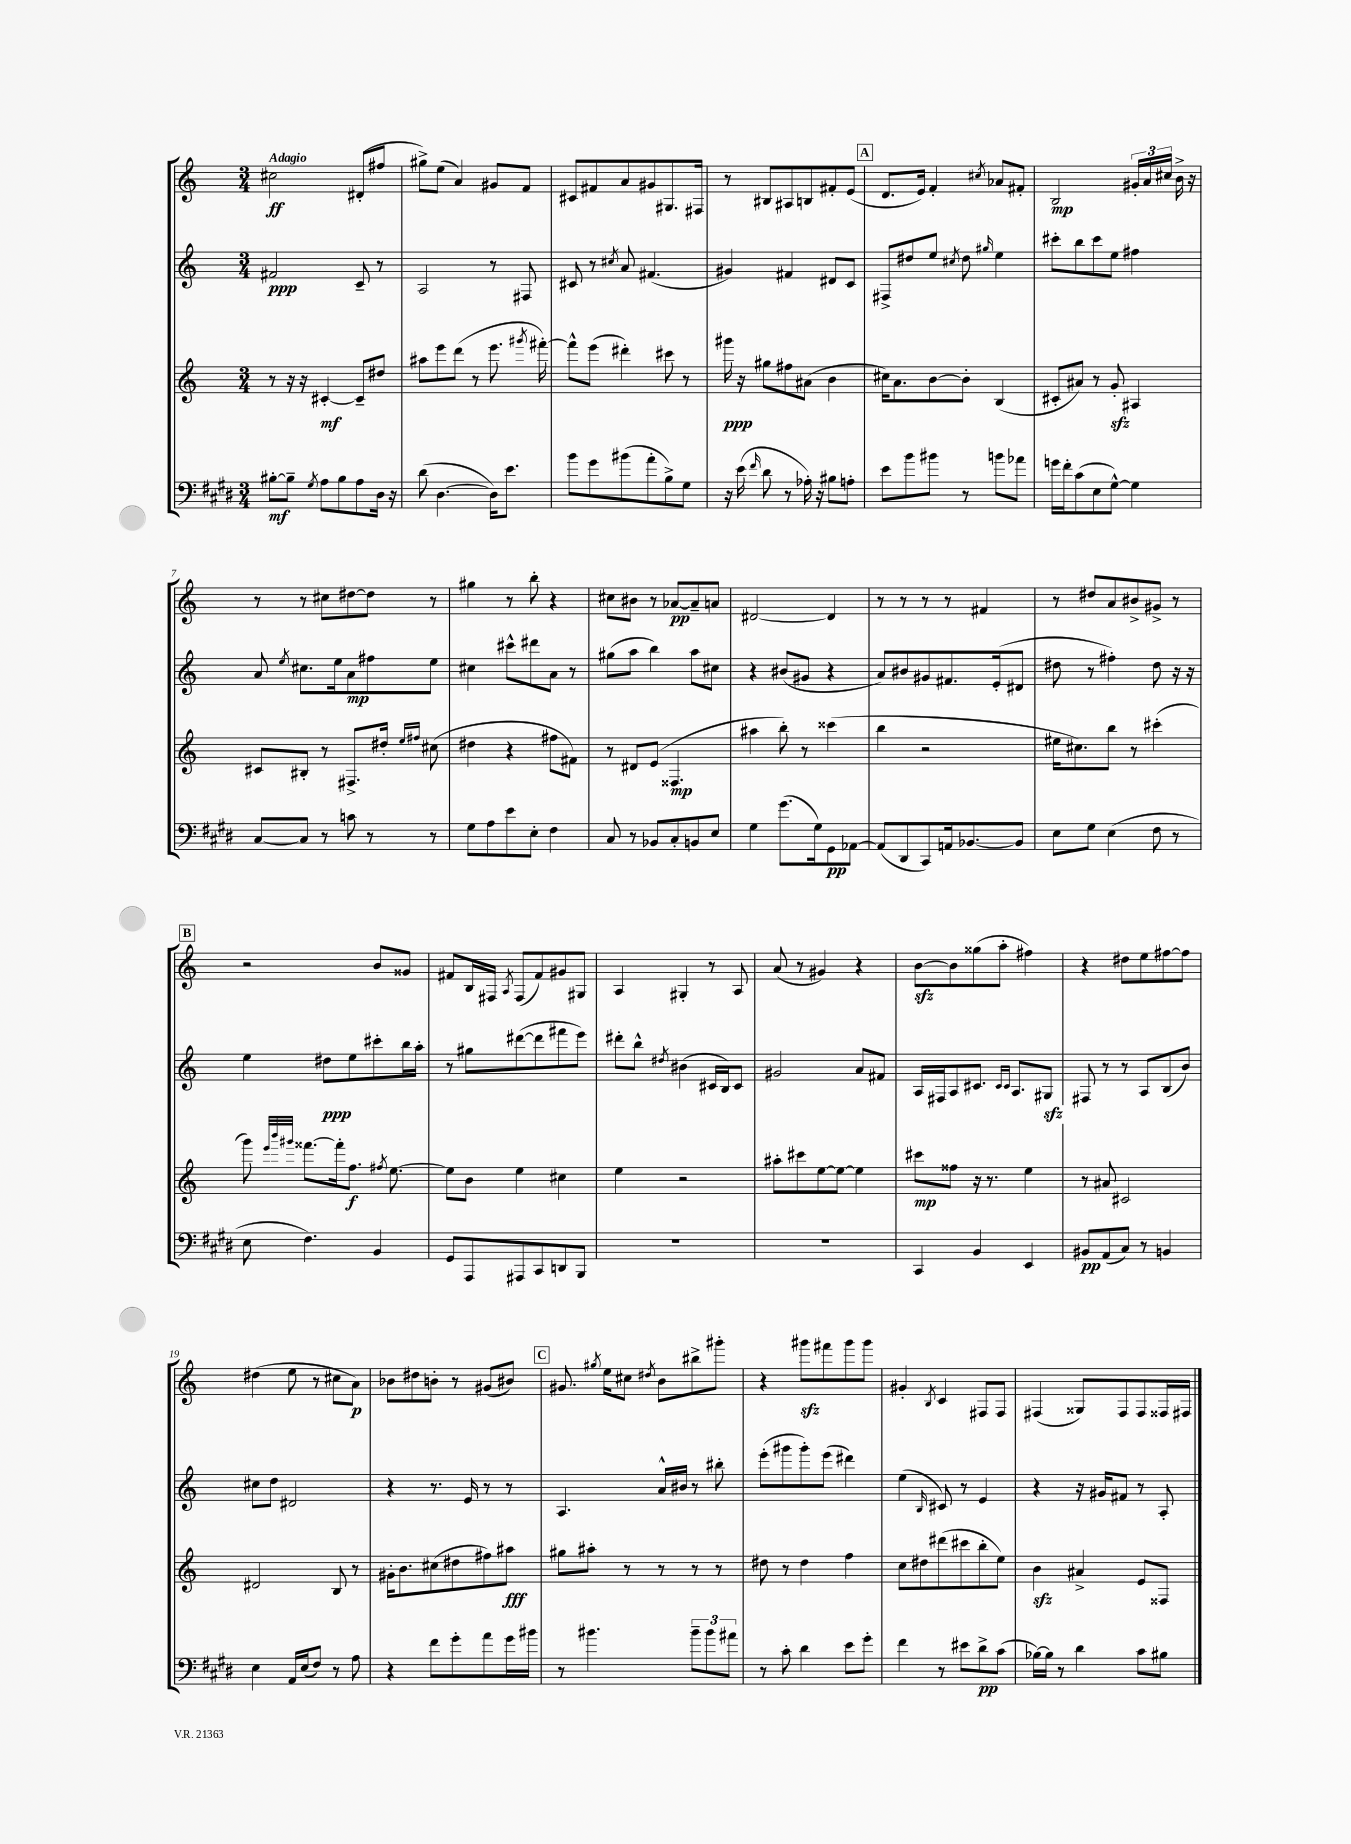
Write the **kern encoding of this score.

**kern	**kern	**kern	**kern
*staff4	*staff3	*staff2	*staff1
*clefF4	*clefG2	*clefG2	*clefG2
*k[f#c#g#d#]	*k[]	*k[]	*k[]
*M3/4	*M3/4	*M3/4	*M3/4
[8B#'	8r	2f#	2cc#
8B#~]	16r	.	.
.	16r	.	.
8qG#	.	.	.
8A	[4c#'	.	.
8B#	.	.	.
8A	8c#~]	8c~	(8d#'
16D#	8dd#	8r	8ff#
16r	.	.	.
=	=	=	=
(8d#	8aa#	2A	8gg#^)
[4.D#	8eee	.	(8ee
.	(8ddd	.	4a)
.	8r	.	.
16D#])	8.eee	8r	8g#
8.e	.	.	.
.	.	8F#	8f
.	8qggg#	.	.
.	[16fff#')	.	.
=	=	=	=
8b	8fff#^^]	8c#	8c#
8g#	(8eee	8r	8f#
.	.	8qcc#	.
(8b#	4ddd#')	8a	8a
8a'	.	(4.f#	8g#
8B^)	8ccc#	.	8.G#
8G#	8r	.	.
.	.	.	16F#
=	=	=	=
16r	16ggg#	4g#)	8r
(16e	16r	.	.
16qqf#	.	.	.
8d#	8gg#	.	8B#
8r	8ff#	4f#	8A#
16A-')	(8a#	.	8B
16r	.	.	.
8B#	4b	8d#	8f#'
8A'	.	8c	(8e
=	=	=	=
8e	16cc#)	8F#^	8.d
.	8.a	.	.
8b	.	8dd#	.
.	.	.	16e)
8b#	[8b	8ee	4f'
.	.	8qcc#	.
8r	8b']	8dd#	.
.	.	16qqgg#	8qcc#
8b	(4B	4ee	8a-
8a-	.	.	8f#'
=	=	=	=
16g	8c#'	8ccc#'	2B
16f#'	.	.	.
(8c#	8a#)	8bb	.
8E	8r	8ccc#	.
[8G#^^)	8g'	8ee	.
4G#]	4A#	4ff#	24g#'
.	.	.	24a
.	.	.	24cc#
.	.	.	16b^
.	.	.	16r
=	=	=	=
[8C#	8c#	8a	8r
.	.	8qee	.
8C#]	8B#'	8.cc#	8r
8r	8r	.	8cc#
.	.	16ee	.
8c	8.F#^	8a	[8dd#
8r	.	8ff#	8dd#]
.	16dd#'	.	.
.	16qqee	.	.
.	16qqff#	.	.
8r	(8cc#	8ee	8r
=	=	=	=
8G#	4dd#	4cc#	4gg#
8A	.	.	.
8e	4r	8ccc#^^	8r
8E'	.	8ddd#	8bb'
4F#	8ff#	8a	4r
.	8f#)	8r	.
=	=	=	=
8C#	8r	(8gg#	8cc#
8r	8d#	8aa	8b#
8BB-	(8e	4bb)	8r
8C#'	4.F##	.	[8a-
8BB	.	8aa	8a-~]
8E	.	8cc#	8a
=	=	=	=
4G#	4aa#	4r	[2d#
(8.g#	8bb')	(8b#	.
.	8r	8g#	.
16G#)	.	.	.
8GG#	(4ccc##	4r	4d#]
[8AA-	.	.	.
=	=	=	=
(8AA-]	4bb	8a)	8r
8DD#	.	8b#	8r
8CC#)	2r	8g#	8r
16AA	.	8.f#	8r
[8.BB-	.	.	.
.	.	.	4f#
.	.	(16e'	.
8BB-]	.	8d#	.
=	=	=	=
8E	16ee#	8dd#	8r
.	8.cc#)	.	.
8G#	.	8r	8dd#
(4E	8bb	4ff#')	8a
.	8r	.	8b#^
8F#	(4ccc#'	8dd#	8g#^
8r	.	16r	8r
.	.	16r	.
=	=	=	=
8E	8ggg)	4ee	2r
.	32qqeee	.	.
.	32qqbbb	.	.
.	32qqggg#	.	.
4.F#)	[8.fff##	.	.
.	.	8dd#	.
.	16fff##']	.	.
.	8.ff	8ee	.
4BB	.	8ccc#'	8b
.	8qff#	.	.
.	[8.ee	.	.
.	.	16bb	8g##
.	.	16aa'	.
=	=	=	=
8GG#	8ee]	8r	8f#
8AAA	8b	8gg#	16B
.	.	.	16F#
.	.	.	8qA
8AAA#	4ee	([8ddd#	(8F#
8CC#	.	8ddd#]	8f#)
8DD	4cc#	8fff#	8g#
8BBB	.	8eee)	8G#
=	=	=	=
2.r	4ee	8ddd#'	4A
.	.	8bb^^	.
.	.	8qdd#	.
.	2r	(4b#	4G#'
.	.	16c#	8r
.	.	16B)	.
.	.	8c#	8A
=	=	=	=
2.r	8aa#'	2g#	(8a
.	8ccc#	.	8r
.	[8ee	.	4g#)
.	8ee_	.	.
.	4ee]	8a	4r
.	.	8f#	.
=	=	=	=
4CC#	8ccc#	16A	[8b
.	.	16F#	.
.	8ff##	8A	8b]
4BB	16r	8.c#	(8gg##
.	8.r	.	.
.	.	.	8aa'
.	.	16qqc#	.
.	.	16qqc#	.
.	.	8.A	.
4EE	4ee	.	4ff#)
.	.	8G#	.
=	=	=	=
8BB#	8r	8F#	4r
(8AA	8a#	8r	.
8C#)	2c#	8r	8dd#
8r	.	8A	8ee
4BB	.	(8B	[8ff#
.	.	8b)	8ff#]
=	=	=	=
4E	2d#	8cc#	(4dd#
.	.	8dd	.
16AA	.	2d#	8ee
(16E	.	.	.
8F#)	.	.	8r
8r	8B	.	8cc#
8A	8r	.	8a)
=	=	=	=
4r	16g#'	4r	8b-
.	8.b	.	.
.	.	.	8dd#
8f#	(8cc#	8.r	8b'
8g#'	8dd#	.	8r
.	.	16e	.
8a	8ff#)	8r	(8g#
16g#	8aa#	8r	8b#)
16b#	.	.	.
=	=	=	=
8r	8gg#	4.A	8.g#
4.b#	8aa#'	.	.
.	.	.	8qgg#
.	.	.	16ee
.	8r	.	8cc#
.	.	.	8qdd#
.	8r	16a^^	8b
.	.	16b#	.
12b#~	8r	8r	8bb#^
12b#	.	.	.
.	8r	8bb#'	8ggg#'
12a#	.	.	.
=	=	=	=
8r	8dd#	(8eee'	4r
8c#'	8r	8ggg#	.
4d#	4dd#	8ggg#')	8ggg#
.	.	(8eee	8fff#
8e	4ff	4ddd#)	8ggg#
8g#'	.	.	8ggg#
=	=	=	=
4f#	8cc	(4ee	4g#'
.	8dd#	.	.
.	.	16qqB	8qB
8r	(8ddd#	8c#)	4c
8e#	8ccc#	8r	.
8d#^	8bb'	4e	8F#
(8c#	8ee)	.	8F#
=	=	=	=
[16B-)	4b	4r	(4F#
16B-]	.	.	.
8r	.	.	.
4d#	4a#^	16r	8G##)
.	.	16g#	.
.	.	8f#	8F#
8c#	8e	8r	8F#
8B#	8F##	8A'	16F##
.	.	.	16F#
==	==	==	==
*-	*-	*-	*-
